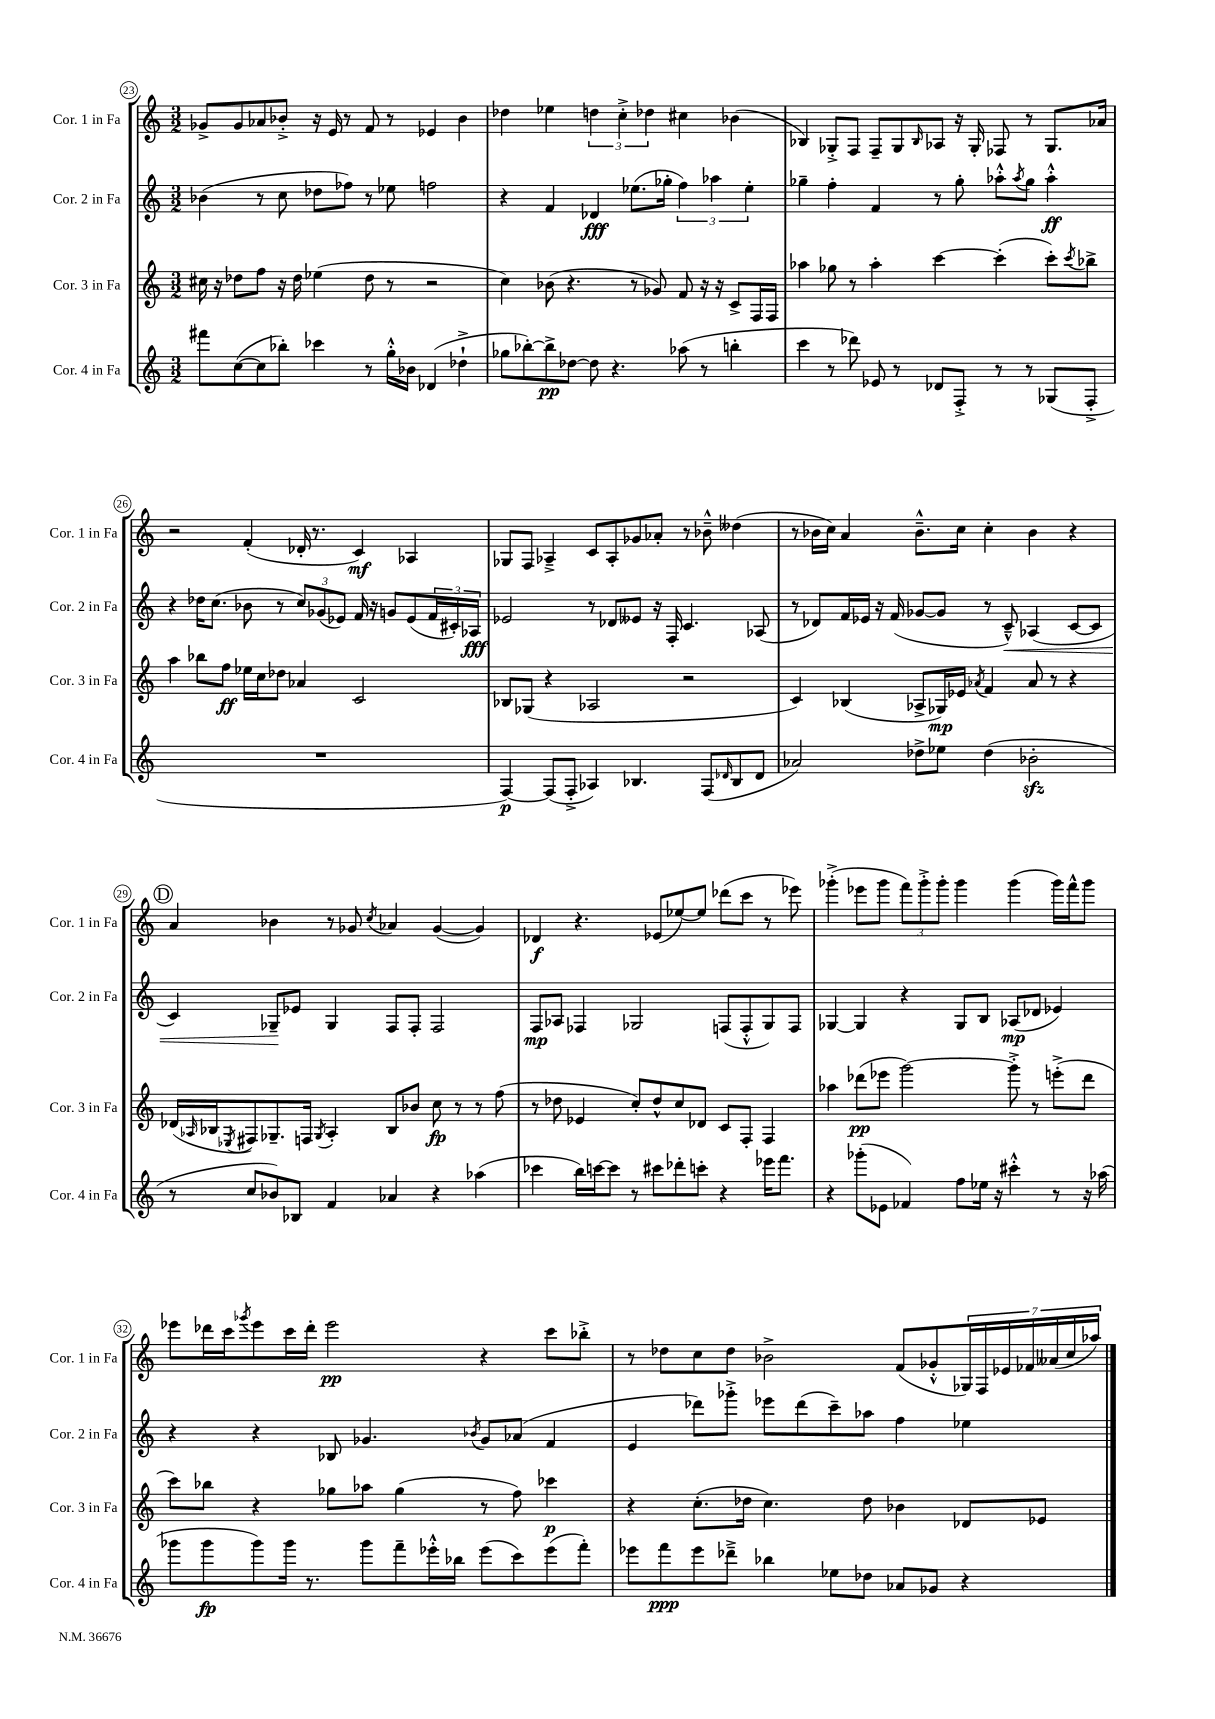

**kern	**dynam	**kern	**dynam	**kern	**dynam	**kern	**dynam
*part4	*part4	*part3	*part3	*part2	*part2	*part1	*part1
*staff4	*staff4	*staff3	*staff3	*staff2	*staff2	*staff1	*staff1
*I"Cor. 4 in Fa	*	*I"Cor. 3 in Fa	*	*I"Cor. 2 in Fa	*	*I"Cor. 1 in Fa	*
*I'Cor. 4 in Fa	*	*I'Cor. 3 in Fa	*	*I'Cor. 2 in Fa	*	*I'Cor. 1 in Fa	*
*clefG2	*	*clefG2	*	*clefG2	*	*clefG2	*
*k[]	*	*k[]	*	*k[]	*	*k[]	*
*M3/2	*	*M3/2	*	*M3/2	*	*M3/2	*
=23	=23	=23	=23	=23	=23	=23	=23
8fff#X\L	.	16cc#X\	.	(4b-X\	.	8g-X^/L	.
.	.	16r	.	.	.	.	.
([8cc\	.	8dd-X\L	.	.	.	8g-/	.
8cc\]	.	8ff\J	.	8r	.	8a-X/	.
8bb-X'\J)	.	16r	.	8cc\	.	8b-X'^/J	.
.	.	16dd-\	.	.	.	.	.
4ccc-X\	.	(4ee-X\	.	8dd-X\L	.	16r	.
.	.	.	.	.	.	16e/	.
.	.	.	.	8ff-X\J)	.	8r	.
8r	.	8dd-\	.	8r	.	8f/	.
16gg'^^\LL	.	8r	.	8ee-X\	.	8r	.
16b-X\JJ	.	.	.	.	.	.	.
(4d-X/	.	2r	.	2ffn\	.	4e-X/	.
4dd-X`^\	.	.	.	.	.	4b-\	.
=24	=24	=24	=24	=24	=24	=24	=24
8gg-X\L	.	4cc\)	.	4r	.	4dd-X\	.
[8bb-X'\)	.	.	.	.	.	.	.
8bb-^\]	pp	(8b-X\	.	4f/	.	4ee-X\	.
[8dd-X\J	.	4.r	.	.	.	.	.
8dd-\]	.	.	.	4d-X/	fff	6ddn\	.
4.r	.	.	.	.	.	.	.
.	.	.	.	.	.	6cc'^\	.
.	.	8r	.	(8.ee-X\L	.	.	.
.	.	.	.	.	.	6dd-X\	.
.	.	8g-X/)	.	.	.	.	.
.	.	.	.	16gg-X'\Jk	.	.	.
(8aa-X\	.	8f/	.	6ff\)	.	4cc#X\	.
8r	.	16r	.	.	.	.	.
.	.	.	.	6aa-X\	.	.	.
.	.	16r	.	.	.	.	.
4bbn'\	.	8c^/L	.	.	.	(4b-X\	.
.	.	.	.	6ee-'\	.	.	.
.	.	16F/L	.	.	.	.	.
.	.	16F/JJ	.	.	.	.	.
=25	=25	=25	=25	=25	=25	=25	=25
4ccc\	.	4aa-X\	.	4gg-X~\	.	4B-X/)	.
8r	.	8gg-X\	.	4ff'\	.	8G-X'^/L	.
8ddd-X\)	.	8r	.	.	.	8F/J	.
8e-X/	.	4aa-'\	.	4f/	.	8F~/L	.
8r	.	.	.	.	.	8G-/	.
.	.	.	.	.	.	16qqB-/	.
8d-X/L	.	[4ccc\	.	8r	.	8A-X/J	.
8F'^/J	.	.	.	8gg-'\	.	16r	.
.	.	.	.	.	.	16G-'/	.
8r	.	(4ccc'\]	.	8aa-X'^^\L	.	8F-X/	.
.	.	.	.	8qaa-/	.	.	.
8r	.	.	.	8gg-\J	.	8r	.
(8G-X/L	.	8ccc'\L)	.	4aa-'^^\	ff	8.G-/L	.
.	.	8qccc/	.	.	.	.	.
8F'^/J	.	8bb-X^\J	.	.	.	.	.
.	.	.	.	.	.	16a-X/Jk	.
!!LO:LB:g=z
=26	=26	=26	=26	=26	=26	=26	=26
1.r	.	4aa\	.	4r	.	2r	.
.	.	8bb-X\L	.	16dd-X\KL	.	.	.
.	.	.	.	(8.cc\J	.	.	.
.	.	8ff\J	ff	.	.	.	.
.	.	16ee-X\LL	.	8b-X\	.	(4f'/	.
.	.	16cc\J	.	.	.	.	.
.	.	8dd-X\J	.	8r	.	.	.
.	.	4a-X/	.	12cc/L)	.	16d-X'/	.
.	.	.	.	.	.	8.r	.
.	.	.	.	(12g-X/	.	.	.
.	.	.	.	12e-X/J)	.	.	.
.	.	2c/	.	16f/	.	4c/)	mf
.	.	.	.	16r	.	.	.
.	.	.	.	8gn/L	.	.	.
.	.	.	.	(8e-/	.	4A-X/	.
.	.	.	.	24f/L	.	.	.
.	.	.	.	24c#X'/)	.	.	.
.	.	.	.	24A-X/JJ	fff	.	.
=27	=27	=27	=27	=27	=27	=27	=27
[4F/)	p	8B-X/L	.	2e-X/	.	8G-X/L	.
.	.	(8G-X/J	.	.	.	8F/J	.
(8F/L]	.	4r	.	.	.	4A-X~^/	.
8F'^/J	.	.	.	.	.	.	.
4A-X/)	.	2A-X/	.	8r	.	8c/L	.
.	.	.	.	8d-X/L	.	8A-'/	.
4.B-X/	.	.	.	8e--X/J	.	8g-X/	.
.	.	.	.	16r	.	8a-X'/J	.
.	.	.	.	16F'/	.	.	.
.	.	2r	.	4.c/	.	8r	.
(8F/L	.	.	.	.	.	8b-X~^^\	.
16qqd-X/	.	.	.	.	.	.	.
8B-/	.	.	.	.	.	(4dd--X\	.
8d-/J	.	.	.	(8A-X/	.	.	.
=28	=28	=28	=28	=28	=28	=28	=28
2a-X/)	.	4c/)	.	8r	.	8r	.
.	.	.	.	8d-X/L)	.	16b-X\LL	.
.	.	.	.	.	.	16cc\JJ)	.
.	.	(4B-X/	.	16f/L	.	4a/	.
.	.	.	.	16e-X/JJ	.	.	.
.	.	.	.	16r	.	.	.
.	.	.	.	(16f/	.	.	.
8dd-X^\L	.	8A-X^/L	.	[8g-X/L	.	8.b-~^^\L	.
8ee-X\J	.	16G-X/L)	mp	8g-/J]	.	.	.
.	.	16e-X/JJ	.	.	.	16cc\Jk	.
.	.	8qa-X/	.	.	.	.	.
(4dd-\	.	4f/	.	8r	.	4cc'\	.
!	!	!	!	!	!LO:HP:b	!	!
.	.	.	.	8c~^^/)	<	.	.
2b-Xzz'\	.	8a-/	.	(4A-X/	.	4b-\	.
.	.	8r	.	.	.	.	.
.	.	4r	.	[8c/L	.	4r	.
.	.	.	.	8c/J]	.	.	.
!!LO:LB:g=z
!!LO:REH:place=s1:t=D
=29	=29	=29	=29	=29	=29	=29	=29
8r	.	(16d-X/LL	.	4c/)	.	4a/	.
.	.	16qqA-X/	.	.	.	.	.
.	.	16B-X/J	.	.	.	.	.
.	.	8qE-X/	.	.	.	.	.
8cc/L	.	8F#X/)	.	.	.	.	.
8b-X/)	.	8.G-X~/	.	8G-X~/L	.	4b-X\	.
8B-X/J	.	.	.	8e-X/J	[	.	.
.	.	16Fn/Jk	.	.	.	.	.
.	.	8qG-/	.	.	.	.	.
4f/	.	4A-'/	.	4G-/	.	8r	.
.	.	.	.	.	.	8g-X/	.
.	.	.	.	.	.	8qcc/	.
4a-X/	.	8B-/L	.	8F/L	.	4a-X/	.
.	.	8b-X/J	.	8F'/J	.	.	.
4r	.	8cc\	fp	2F/	.	([4g-/	.
.	.	8r	.	.	.	.	.
(4aa-X\	.	8r	.	.	.	4g-/])	.
.	.	(8ff\	.	.	.	.	.
=30	=30	=30	=30	=30	=30	=30	=30
4ccc-X\	.	8r	.	8F/L	mp	4d-X/	f
.	.	8dd-X\	.	8A-X/J	.	.	.
16bb\LL)	.	4e-X/	.	4F-X/	.	4.r	.
[16cccn\J	.	.	.	.	.	.	.
8ccc\J]	.	.	.	.	.	.	.
8r	.	8cc'/L)	.	2G-X/	.	.	.
8ccc#X\L	.	8dd-^^/	.	.	.	(8e-X/L	.
8ddd-X'\	.	8cc/	.	.	.	[8ee-X/)	.
8cccn'\J	.	8d-X/J	.	.	.	8ee-/J]	.
4r	.	8c/L	.	(8Fn/L	.	(8ddd-X\L	.
.	.	8F'/J	.	8F'^^/	.	8ccc\J	.
16eee-X\KL	.	4F/	.	8G-/)	.	8r	.
8.fff\J	.	.	.	.	.	.	.
.	.	.	.	8F/J	.	8eee-X\)	.
=31	=31	=31	=31	=31	=31	=31	=31
4r	.	4aa-X\	.	[4G-X/	.	(4ggg-X'^\	.
(8ggg-X'\L	.	(8ddd-X\L	pp	4G-/]	.	8eee-X\L	.
8e-X\J	.	8eee-X\J	.	.	.	8ggg-\J	.
4f-X/)	.	[2ggg\)	.	4r	.	12fff\L)	.
.	.	.	.	.	.	12ggg-'^\	.
.	.	.	.	.	.	12ggg-'\J	.
8ff\L	.	.	.	8G-/L	.	4ggg-\	.
16ee-X\Jk	.	.	.	8B/J	.	.	.
16r	.	.	.	.	.	.	.
4ccc#X'^^\	.	8ggg'^\]	.	(8A-X/L	mp	(4ggg-\	.
.	.	8r	.	8d-X/J	.	.	.
8r	.	(8eeen'^\L	.	4e-X/)	.	16ggg-\LL)	.
.	.	.	.	.	.	16fff^^\J	.
16r	.	8ddd-\J	.	.	.	8ggg-\J	.
(16aa-X\	.	.	.	.	.	.	.
!!LO:LB:g=z
=32	=32	=32	=32	=32	=32	=32	=32
8ggg-X\L	.	8ccc\L)	.	4r	.	8eee-X\L	.
8ggg-\	fp	8bb-X\J	.	.	.	16ddd-X\L	.
.	.	.	.	.	.	16ccc\J	.
.	.	.	.	.	.	8qggg-X/	.
8ggg-\)	.	4r	.	4r	.	8eee-\	.
16ggg-\Jk	.	.	.	.	.	16ccc\L	.
8.r	.	.	.	.	.	16ddd-'\JJ	.
.	.	8gg-X\L	.	8B-X/	.	2eee-\	pp
8ggg-\L	.	8aa-X\J	.	4.g-X/	.	.	.
8fff~\	.	(4gg-\	.	.	.	.	.
16eee-X'^^\L	.	.	.	.	.	.	.
16bb-X\JJ	.	.	.	.	.	.	.
.	.	.	.	8qb-X/	.	.	.
(8eee-\L	.	8r	.	8g-/L	.	4r	.
8ccc\)	.	8ff\)	.	(8a-X/J	.	.	.
(8eee-\	.	4ccc-X\	p	4f/	.	8ccc\L	.
8fff'\J)	.	.	.	.	.	8bb-X'^\J	.
=33	=33	=33	=33	=33	=33	=33	=33
8eee-X\L	.	4r	.	4e/	.	8r	.
8fff\	ppp	.	.	.	.	8dd-X\L	.
8eee-\	.	(8.cc'\L	.	8ddd-X\L)	.	8cc\	.
8ddd-X~^\J	.	.	.	8ggg-X'^\J	.	8dd-\J	.
.	.	16dd-X\Jk	.	.	.	.	.
4bb-X\	.	4.cc\)	.	8eee-X\L	.	2b-X^\	.
.	.	.	.	(8ddd-\	.	.	.
8ee-X\L	.	.	.	8ccc~\)	.	.	.
8dd-X\J	.	8dd-\	.	8aa-X\J	.	.	.
8a-X/L	.	4b-X\	.	4ff\	.	(8f/L	.
8g-X/J	.	.	.	.	.	8g-X'^^/	.
4r	.	8d-X/L	.	4ee-X\	.	28G-X/L)	.
.	.	.	.	.	.	28F/	.
.	.	.	.	.	.	28e-X/	.
.	.	.	.	.	.	28f-X/	.
.	.	8e-X/J	.	.	.	.	.
.	.	.	.	.	.	(28a--X/	.
.	.	.	.	.	.	28cc/	.
.	.	.	.	.	.	28aa-X/JJ)	.
==	==	==	==	==	==	==	==
*-	*-	*-	*-	*-	*-	*-	*-
